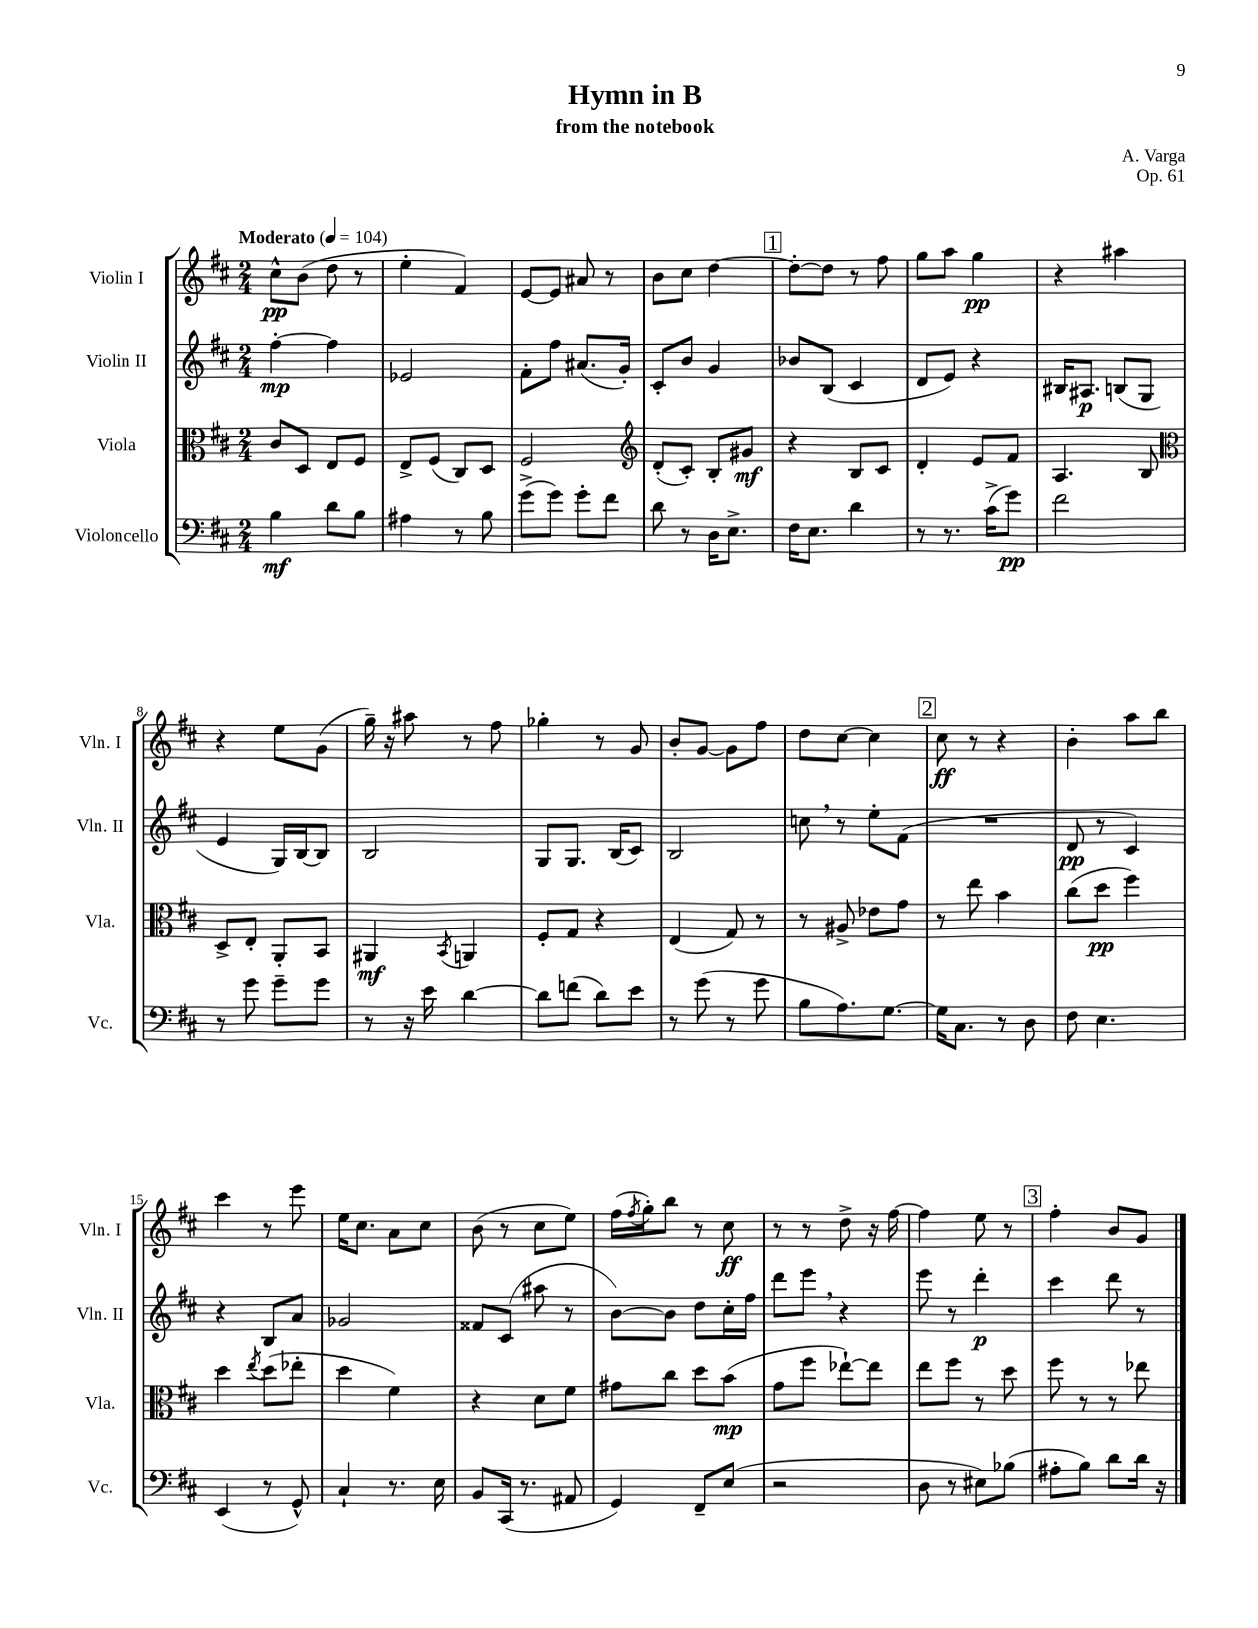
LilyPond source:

\header { title = "Hymn in B" composer = "A. Varga" subtitle = "from the notebook" opus = "Op. 61" }
<<
\new StaffGroup <<
\new Staff = "s0" \with { instrumentName = "Violin I" shortInstrumentName = "Vln. I" } {
    \clef treble \key d \major \numericTimeSignature \time 2/4 \tempo "Moderato" 4 = 104
    cis''8-^\pp b'8( d''8 r8 |
    e''4-. fis'4) |
    e'8~ e'8 ais'8 r8 |
    b'8 cis''8 d''4~ |
    \mark \markup { \box "1" } d''8~-. d''8 r8 fis''8 |
    g''8 a''8 g''4\pp |
    r4 ais''4 |
    r4 e''8 g'8( |
    g''16--) r16 ais''8 r8 fis''8 |
    ges''4-. r8 g'8 |
    b'8-. g'8~ g'8 fis''8 |
    d''8 cis''8~ cis''4 |
    \mark \markup { \box "2" } cis''8\ff r8 r4 |
    b'4-. a''8 b''8 |
    cis'''4 r8 e'''8 |
    e''16 cis''8. a'8 cis''8 |
    b'8( r8 cis''8 e''8) |
    fis''16( \acciaccatura { fis''8 } g''16-.) b''8 r8 cis''8\ff |
    r8 r8 d''8-> r16 fis''16~ |
    fis''4 e''8 r8 |
    \mark \markup { \box "3" } fis''4-. b'8 g'8 \bar "|." |
}
\new Staff = "s1" \with { instrumentName = "Violin II" shortInstrumentName = "Vln. II" } {
    \clef treble \key d \major \numericTimeSignature \time 2/4
    fis''4~-.\mp fis''4 |
    ees'2 |
    fis'8-. fis''8 ais'8.( g'16-.) |
    cis'8-. b'8 g'4 |
    \mark \markup { \box "1" } bes'8 b8( cis'4 |
    d'8 e'8) r4 |
    bis16 ais8.\p b8( g8 |
    e'4 g16) b16~ b8 |
    b2 |
    g8 g8. b16( cis'8) |
    b2 |
    c''8 \breathe r8 e''8-. fis'8( |
    \mark \markup { \box "2" } R2 |
    d'8\pp r8 cis'4) |
    r4 b8 a'8 |
    ges'2 |
    fisis'8 cis'8( ais''8 r8 |
    b'8~) b'8 d''8 cis''16-. fis''16 |
    d'''8 e'''8 \breathe r4 |
    e'''8 r8 d'''4-.\p |
    \mark \markup { \box "3" } cis'''4 d'''8 r8 \bar "|." |
}
\new Staff = "s2" \with { instrumentName = "Viola" shortInstrumentName = "Vla." } {
    \clef alto \key d \major \numericTimeSignature \time 2/4
    cis'8 d8 e8 fis8 |
    e8-> fis8( cis8) d8 |
    fis2 |
    \clef treble d'8-.( cis'8-.) b8-. gis'8\mf |
    \mark \markup { \box "1" } r4 b8 cis'8 |
    d'4-. e'8 fis'8 |
    a4. b8 |
    \clef alto d8-> e8-. a,8-. b,8 |
    ais,4\mf \acciaccatura { b,8 } a,4 |
    fis8-. g8 r4 |
    e4( g8) r8 |
    r8 ais8-> ees'8 g'8 |
    \mark \markup { \box "2" } r8 e''8 b'4 |
    cis''8( d''8\pp fis''4) |
    d''4 \acciaccatura { e''8 } d''8( ees''8-. |
    d''4 fis'4) |
    r4 d'8 fis'8 |
    gis'8 cis''8 d''8 b'8\mp( |
    g'8 fis''8 ees''8~-!) ees''8 |
    e''8 fis''8 r8 d''8 |
    \mark \markup { \box "3" } fis''8 r8 r8 ees''8 \bar "|." |
}
\new Staff = "s3" \with { instrumentName = "Violoncello" shortInstrumentName = "Vc." } {
    \clef bass \key d \major \numericTimeSignature \time 2/4
    b4\mf d'8 b8 |
    ais4 r8 b8 |
    g'8->( g'8) g'8-. fis'8 |
    d'8 r8 d16 e8.-> |
    \mark \markup { \box "1" } fis16 e8. d'4 |
    r8 r8. cis'16->( g'8\pp) |
    fis'2 |
    r8 g'8 g'8-- g'8 |
    r8 r16 e'16 d'4~ |
    d'8 f'8( d'8) e'8 |
    r8 g'8( r8 g'8 |
    b8 a8.) g8.~ |
    \mark \markup { \box "2" } g16 cis8. r8 d8 |
    fis8 e4. |
    e,4( r8 g,8-^) |
    cis4-! r8. e16 |
    b,8 cis,16( r8. ais,8 |
    g,4) fis,8-- e8( |
    r2 |
    d8 r8 eis8) bes8( |
    \mark \markup { \box "3" } ais8-. b8) d'8 d'16 r16 \bar "|." |
}
>>
>>
